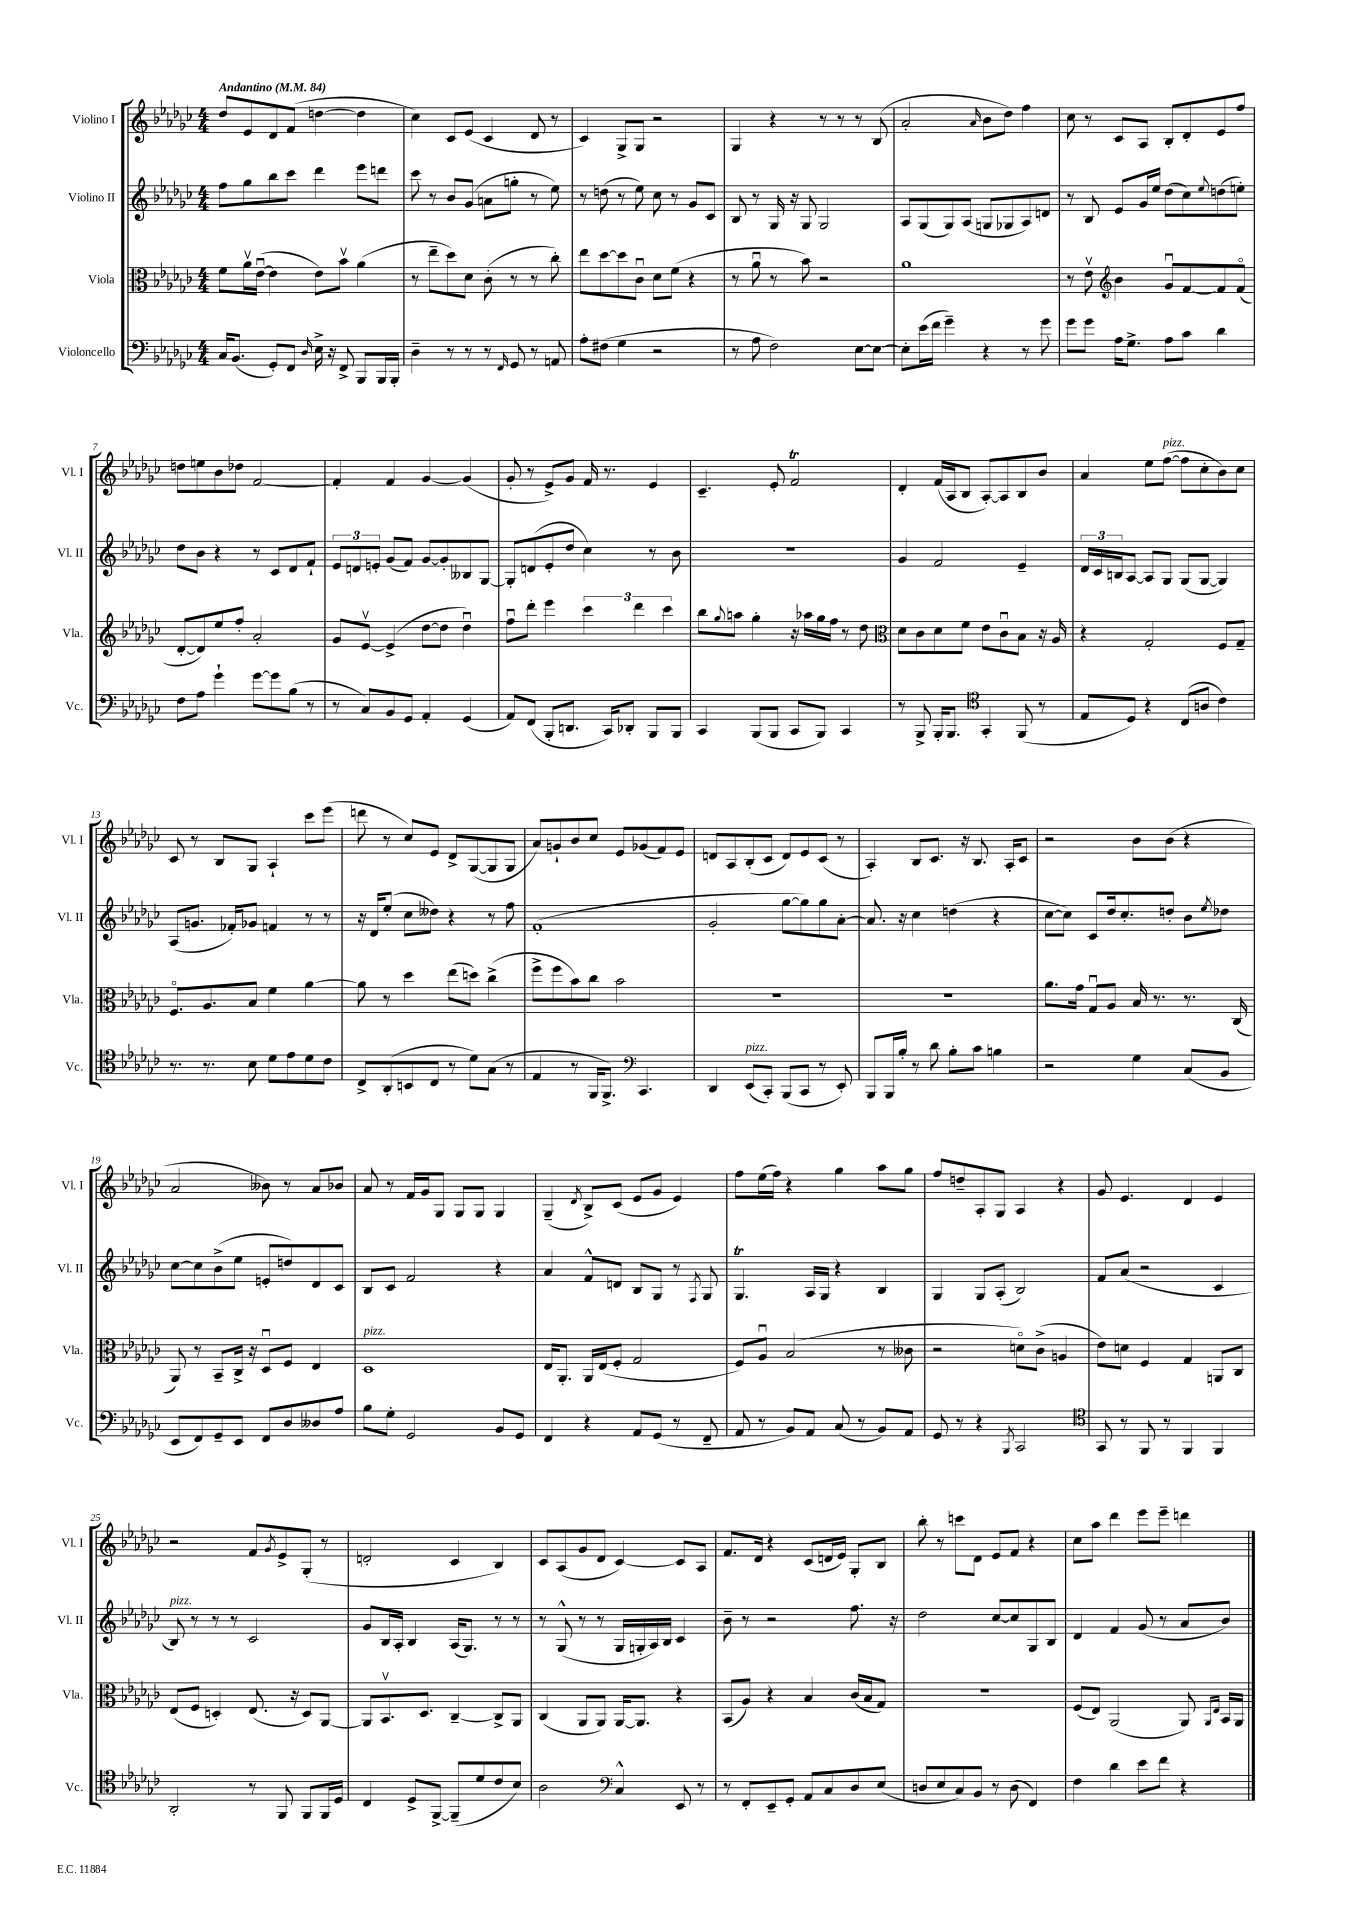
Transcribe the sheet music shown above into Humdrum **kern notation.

**kern	**kern	**kern	**kern
*staff4	*staff3	*staff2	*staff1
*clefF4	*clefC3	*clefG2	*clefG2
*k[b-e-a-d-g-c-]	*k[b-e-a-d-g-c-]	*k[b-e-a-d-g-c-]	*k[b-e-a-d-g-c-]
*M4/4	*M4/4	*M4/4	*M4/4
*MM84	*MM84	*MM84	*MM84
16C-	8f	8ff	8dd-
(8.BB-	.	.	.
.	16a-v	8gg-	8e-
.	([16e-u	.	.
8GG-')	4e-]	8bb-	8d-
8FF	.	8ccc-	(8f
16qqD-	.	.	.
16E-^	8e-)	4ddd-	[4dd
16r	.	.	.
8FF^	8b-v	.	.
8BBB-	(4a-	8eee-	4dd]
16BBB-	.	8ddd	.
16BBB-'	.	.	.
=	=	=	=
4D-~	8r	8ccc-	4cc-)
.	8ee-~	8r	.
8r	8dd-)	8b-	8c-
8r	8d-	(8g-	(8e-
8r	(8c-'	8a	4c-
16qqFF	.	.	.
8GG-	8r	8gg'	.
8r	8r	8r	8d-
8AA	8cc-')	8ee-)	8r
=	=	=	=
8A-'	8ee-	8r	4c-)
(8F#	[8dd-	(8dd	.
4G-	8dd-]	8r	8G-^
.	8c-u	8ee-)	8G-
2r	8d-	8cc-	2r
.	(8f	8r	.
.	4r	8g-	.
.	.	8c-	.
=	=	=	=
8r	8r	8B-	4G-
8A-	8a-u	8r	.
2F)	8r	16G-	4r
.	.	16r	.
.	8b-)	8G-	.
.	2r	2G-	8r
.	.	.	8r
[8E-	.	.	8r
8E-_	.	.	(8B-
=	=	=	=
8E-']	1a-	8A-	2a-'
(16e-	.	(8G-	.
16f	.	.	.
4g-~)	.	8G-)	.
.	.	(8A-	.
.	.	.	16qqa-
4r	.	8G	8b-
.	.	8G-	8dd-)
8r	.	8A-)	4ff
8g-	.	8d	.
=	=	=	=
8g-	8r	8r	8cc-
8g-	8e-v	8B-	8r
*	*clefG2	*	*
16A-	4b-	8e-	8c-
8.G-^	.	.	.
.	.	16g-	8A-
.	.	16ee-	.
8A-	8g-u	(8dd-	8B-'
8c-	[8f	8cc-)	8d-'
.	.	8qqee-	.
4d-	8f]	(8dd	8e-
.	(8fo	8ee')	8ff
=	=	=	=
8F	[8d-'	8dd-	8dd
8A-	8d-])	8b-	8ee
4g-`	8ee-	4r	8b-
.	8ff'	.	8dd-
[8g-	2a-'	8r	[2f
8g-]	.	8c-	.
(8B-	.	8d-	.
8r	.	8f`	.
=	=	=	=
8r	8g-	12e-	4f']
.	.	12d	.
8C-)	[8e-v	.	.
.	.	12e'	.
8BB-	(4e-^]	(8g-	4f
8GG-	.	8f)	.
4AA-'	[8dd-	[8g-	[4g-
.	8dd-]	8g-']	.
(4GG-	4dd-u)	8B--	(4g-]
.	.	[8G-	.
=	=	=	=
8AA-)	8ffu	8G-']	8g-'
(8FF	8ddd-'	(8d	8r
8BBB-'	4eee-	8e-'	8e-^)
8.DD	.	8dd-	8g-
.	6ccc-	4cc-)	16f
16CC-)	.	.	8.r
8DD-'	.	.	.
.	6ddd-	.	.
8BBB-	.	8r	4e-
.	6ccc-	.	.
8BBB-	.	8b-	.
=	=	=	=
4CC-	8bb-	1r	4.c-~
.	8qqgg-	.	.
.	8aa	.	.
(8BBB-	4gg-'	.	.
8BBB-	.	.	8e-'
8CC-	16r	.	2f
.	16aa-	.	.
8BBB-)	16gg-	.	.
.	16ff	.	.
4CC-	8r	.	.
.	8dd-	.	.
=	=	=	=
*	*clefC3	*	*
8r	8d-	4g-	4d-'
8BBB-^	8c-	.	.
16BBB-'	8d-	2f	(16f
8.BBB-	.	.	16A-
.	8f	.	8B-
*clefC4	*	*	*
4GG-'	8e-	.	[8A-')
.	8c-u	.	8A-]
(8FF	8B-	4e-~	8B-
8r	16r	.	8b-
.	16A-	.	.
=	=	=	=
8E-	4r	24d-	4a-
.	.	24c-	.
.	.	24B	.
8D-)	.	[8A-	.
4r	2G-'	8A-]	8ee-
.	.	8G-	([8ff
(8C-	.	(8G-	8ff]
8A	.	[8G-	8cc-'
4c-)	8F	4G-])	8b-)
.	8G-~	.	8cc-
=	=	=	=
8.r	8.Fo	(8A-	8c-
.	.	8.g	8r
8.r	8.A-	.	.
.	.	.	8B-
.	.	16f-')	.
8B-	8B-	8g-	8G-
8d-	4f	4f	4A-`
8e-	.	.	.
8d-	[4a-	8r	8ccc-
8c-	.	8r	(8eee-
=	=	=	=
8C-^	8a-]	16r	8ddd
.	.	16d-	.
(8AA-'	8r	(8ee-'	8r
8BB	4dd-	8cc-	8cc-)
8C-	.	8dd--)	8e-
8r	(8ee-	4r	8d-^
8d-)	8dd)	.	([8G-
(8G-	(4cc-^	8r	8G-]
8r	.	8ff	8G-
=	=	=	=
4E-	8ff^	(1f'	8a-)
.	8ff	.	8g`
8r	8b-)	.	8b-
16FF	8cc-	.	8cc-
8.FF^)	.	.	.
.	2b-	.	8e-
*clefF4	*	*	*
4.CC-	.	.	(8g-
.	.	.	8f)
.	.	.	8e-
=	=	=	=
4DD-	1r	2g-'	8d
.	.	.	8A-
(8EE-	.	.	(8B-'
8CC-')	.	.	8c-
(8BBB-	.	[8gg-	8d)
8CC-	.	8gg-])	8e-
8r	.	8gg-	(8c-
8EE-')	.	[8a-'	8r
=	=	=	=
8BBB-	1r	8.a-]	4A-')
16BBB-	.	.	.
16B-'	.	16r	.
8r	.	4cc-	8B-
8d-	.	.	8.c-
8B-'	.	(4dd	.
.	.	.	16r
8c-	.	.	8.B-
4B	.	4r	.
.	.	.	16A-'
.	.	.	8c-
=	=	=	=
2r	8.a-	[8cc-	2r
.	.	8cc-])	.
.	16g-	.	.
.	8G-u	8c-	.
.	8A-	16dd-	.
.	.	8.cc-'	.
4G-	16B-	.	8b-
.	8.r	.	.
.	.	8dd'	(8b-
(8C-	8.r	8b-	4r
.	.	8qee-	.
8BB-	.	8dd-	.
.	(16C-	.	.
=	=	=	=
8EE-	8AA-)	[8cc-	2a-
8FF)	8r	8cc-]	.
8GG-~	8BB-~	(8b-^	.
8EE-	16C-^	8ee-	.
.	16r	.	.
8FF	8D-u	8e'	8b--)
8D-	8F	8dd)	8r
8D--	4E-	8d-	8a-
8A-	.	8c-	8b-
=	=	=	=
8B-	1D-	8B-	8a-
8G-'	.	8c-	8r
2GG-	.	2f	16f
.	.	.	16g-
.	.	.	8G-
.	.	.	8G-
.	.	.	8G-
8BB-	.	4r	4G-
8GG-	.	.	.
=	=	=	=
4FF	16E-	4a-	(4G-~
.	8.AA-'	.	.
.	.	.	8qd-
4r	16AA-	8f^^	8B-^)
.	(16E-	.	.
.	8F'	8d	(8c-
8AA-	2G-	8B-	8e-
(8GG-	.	8G-	8g-
8r	.	8r	4e-)
.	.	8qF	.
8FF~	.	8G-	.
=	=	=	=
8AA-	8F)	4.G-	8ff
8r	8A-u	.	(16ee-
.	.	.	16ff)
8BB-)	(2B-	.	4r
8AA-	.	16A-	.
.	.	16G-	.
(8C-	.	4r	4gg-
8r	.	.	.
8BB-)	8r	4B-	8aa-
8AA-	8c--	.	8gg-
=	=	=	=
8GG-	2r	4G-	8ff
8r	.	.	8dd~
4r	.	8G-	8A-'
.	.	(8A-'	8G-
8qBBB-	.	.	.
2CC-	8do)	2B-)	4A-
.	(8c-^	.	.
.	4A	.	4r
=	=	=	=
*clefC4	*	*	*
8GG-	8e-)	8f	8g-
8r	8d	(8a-	4.e-
8FF	4F	2r	.
8r	.	.	.
4FF	4G-	.	4d-
4FF	8AA	4c-	4e-
.	8C-	.	.
=	=	=	=
2AA-'	(8E-	8B-)	2r
.	8F	8r	.
.	4D')	8r	.
.	.	8r	.
8r	(8.E-	2c-	8f
.	.	.	8qg-
8FF	.	.	8e-^
.	16r	.	.
8FF	8D)	.	(8G-'
16FF	[8AA-	.	8r
16D-	.	.	.
=	=	=	=
4C-	8AA-]	8g-	2d'
.	8.BB-v	16B-	.
.	.	16A-'	.
8D-^	.	4B-	.
.	8.D-	.	.
[8FF^	.	.	.
(8FF~]	[4C-~	(16A-	4c-
.	.	8.G-)	.
8d-	.	.	.
8c-	8C-^]	8r	4B-)
8B-)	8AA-	8r	.
=	=	=	=
2A-	(4C-	8r	8c-
.	.	(8G-^^	(8A-
.	8AA-	8r	8g-
.	8AA-)	8r	8d-
*clefF4	*	*	*
4C-^^	[16AA-	16G-	[4c-)
.	8.AA-]	16G'	.
.	.	16A-)	.
.	.	16B-	.
8EE-	4r	4c-	8c-]
8r	.	.	8A-
=	=	=	=
8r	(8BB-	8b-~	8.f
8FF'	8A-)	8r	.
.	.	.	16d-
8EE-~	4r	2r	4r
8GG-'	.	.	.
8AA-	4B-	.	(8c-
8C-	.	.	16d
.	.	.	16e-)
8D-	(16c-	8.ff	8G-'
.	16B-	.	.
(8E-	8G-)	.	8B-
.	.	16r	.
=	=	=	=
8D	1r	2dd-	8bb-'
8E-	.	.	8r
8C-)	.	.	8ccc
8BB-	.	.	8d-
8r	.	[8cc-	8e-
(8D	.	8cc-]	8f
4FF)	.	8G-	4r
.	.	8B-	.
=	=	=	=
4F	(8F	4d-	8cc-
.	8E-)	.	8aa-
4d-	(2AA-	4f	4ddd-
8e-	.	(8g-	8eee-
8f	.	8r	8eee-~
4r	8AA-)	8a-	4ddd
.	16qqAA-	.	.
.	16qqE-	.	.
.	16BB-	8b-)	.
.	16AA-	.	.
==	==	==	==
*-	*-	*-	*-
